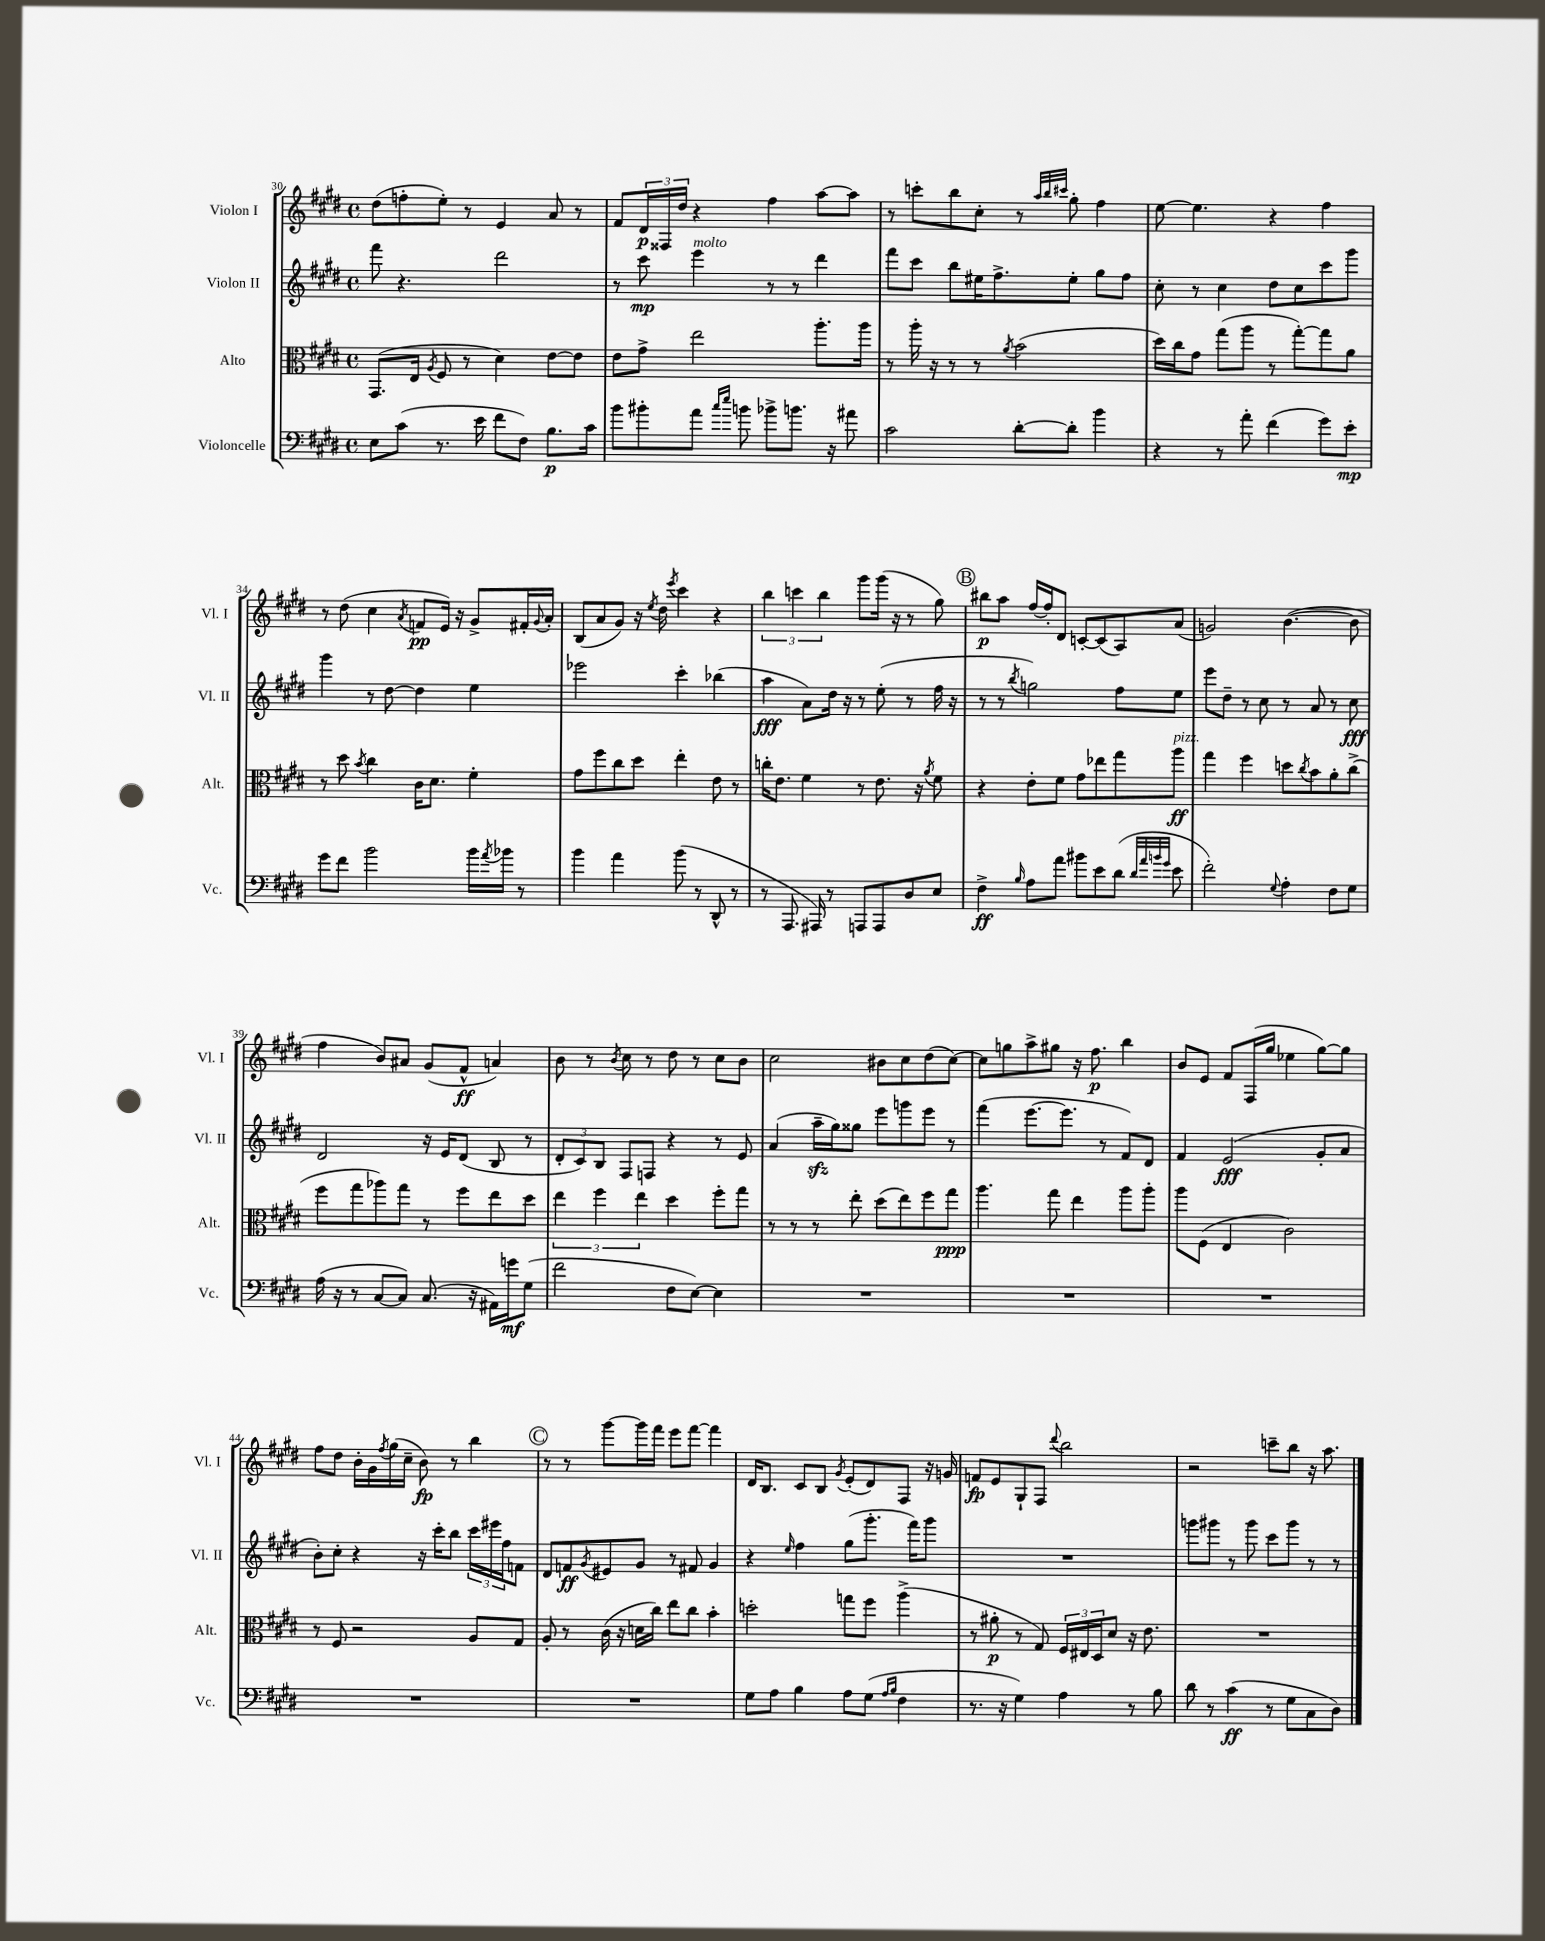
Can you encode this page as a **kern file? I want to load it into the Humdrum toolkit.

**kern	**kern	**kern	**kern
*staff4	*staff3	*staff2	*staff1
*clefF4	*clefC3	*clefG2	*clefG2
*k[f#c#g#d#]	*k[f#c#g#d#]	*k[f#c#g#d#]	*k[f#c#g#d#]
*M4/4	*M4/4	*M4/4	*M4/4
*met(c)	*met(c)	*met(c)	*met(c)
8E\L	(8.GG#/L	8fff#\	(8dd#\L
(8c#\J	.	4.r	8ff'\
.	16E/Jk	.	.
.	8qA/	.	.
8.r	8F#/	.	8ee'\J)
.	8r	.	8r
16e\	.	.	.
8f#\L	4d#\)	2ddd#\	4e/
8F#\J)	.	.	.
8.B\L	[8e\L	.	8a/
.	8e\]J	.	8r
16c#\Jk	.	.	.
=	=	=	=
8b\L	8e\L	8r	8f#/L
8b#'\	8g#^\J	8ccc#\	24d#/L
.	.	.	24F##/
.	.	.	24dd#/JJ
8a\J	2ee\	4eee\	4r
16qqcc#/LL	.	.	.
16qqee/JJ	.	.	.
8b\	.	.	.
8b-^\L	.	8r	4ff#\
8.b\J	.	8r	.
.	8.aa'\L	4ddd#\	[8aa\L
16r	.	.	.
8a#\	.	.	8aa\]J
.	16aa\Jk	.	.
=	=	=	=
2c#\	8r	8fff#\L	8r
.	16aa'\	8ccc#\J	8ccc'\L
.	16r	.	.
.	8r	8bb\L	8bb\
.	8r	16ee#\K	8cc#'\J
.	.	8.ff#^\	.
.	8qa/	.	.
[8d#'\L	(2b\	.	8r
.	.	.	32qqaa/LLL
.	.	.	32qqbb/
.	.	.	32qqccc#/JJJ
8d#'\]J	.	8ee#'\J	8gg#'\
4b\	.	8gg#\L	4ff#\
.	.	8ff#\J	.
=	=	=	=
4r	16dd#\LL)	8cc#'\	[8ee\
.	16cc#\J	.	.
.	8g#\J	8r	4.ee\]
8r	(8gg#\L	4cc#\	.
8a'\	8aa\J	.	.
(4f#\	8r	8dd#\L	4r
.	[8gg#'\L)	8cc#\	.
8g#\L)	8gg#\]	8ccc#\	4ff#\
8e'\J	8a\J	8ggg#\J	.
=	=	=	=
8g#\L	8r	4ggg#\	8r
8f#\J	8dd#\	.	(8dd#\
.	8qb/	.	.
2b\	4cc#\	8r	4cc#\
.	.	[8dd#\	.
.	.	.	8qa/
.	16c#\LK	4dd#\]	8f/L
.	8.d#\J	.	.
.	.	.	16e/Jk)
.	.	.	16r
16b\LL	4f#'\	4ee\	8g#^/L
8qa/	.	.	.
16b-\JJ	.	.	.
8r	.	.	16f#'/L
.	.	.	8qqg#/
.	.	.	16a'/JJ
=	=	=	=
4b\	8g#\L	2eee-\	(8B/L
.	8ff#\	.	8a/
4a\	8cc#\	.	8g#/J)
.	8dd#\J	.	16r
.	.	.	8qee/
.	.	.	16dd#\
.	.	.	8qeee/
(8b\	4ee'\	4ccc#'\	4ccc#\
8r	.	.	.
8DD#^^/	8e\	(4bb-\	4r
8r	8r	.	.
=	=	=	=
8r	16cc'\LK	4aa\	6bb\
.	8.e\J	.	.
8.AAA/	.	.	.
.	.	.	6ccc\
.	4f#\	8a\L)	.
16AAA#/)	.	.	.
.	.	.	6bb\
8r	.	16dd#\Jk	.
.	.	16r	.
8AAA/L	8r	8r	8ggg#\L
8AAA/	8.e\	(8ee'\	(16ggg#\Jk
.	.	.	16r
8D#/	.	8r	8r
.	16r	.	.
.	8qa/	.	.
8E/J	8f#\	16ff#\	8gg#\)
.	.	16r	.
=	=	=	=
4F#^\	4r	8r	8bb#\L
.	.	8r	8aa\J
16qqB/	.	8qbb/	.
8A\L	8e'\L	2gg\)	[16ff#/LL
.	.	.	16ff#'/]J
8a\J	8f#\J	.	8d#/J
8b#\L	8g#\L	.	[8c'/L
8e\	8ee-\	.	(8c/]
(8d#\J	8gg#\	8ff#\L	8A/)
32qqd#/LLL	.	.	.
32qqa/	.	.	.
32qqb/	.	.	.
32qqg#/JJJ	.	.	.
8e\	8aa\J	8ee\J	(8a/J
=	=	=	=
2f#'\)	4gg#\	8eee\L	2g/)
.	.	8dd#~\J	.
.	4ff#\	8r	.
.	.	8cc#\	.
8qqG#/	.	.	.
4A'\	8dd\L	8r	([4.b\
.	8qcc#/	.	.
.	8b\	8a/	.
8F#\L	8a'\	8r	.
8G#\J	(8cc#^\J	8cc#\	8b\]
=	=	=	=
(16A\	8ff#\L	2d#/	4ff#\
16r	.	.	.
8r	8gg#\	.	.
[8C#/L	8aa-\)	.	8b/L)
8C#/]J)	8gg#\J	.	8a#/J
(8.C#/	8r	16r	(8g#/L
.	.	16e/LK	.
.	8ff#\L	(8d#/J	8f#^^/J
16r	.	.	.
16AA#\LL)	8ee\	8B/	4a/)
16g\J	.	.	.
(8G#\J	8dd#\J	8r	.
=	=	=	=
2f#\	6ee\	12d#'/L	8b\
.	.	12c#/)	.
.	.	.	8r
.	6ff#\	12B/J	.
.	.	.	8qb/
.	.	8F#/L	8cc#\
.	6ee\	.	.
.	.	8F/J	8r
8F#\L	4dd#\	4r	8dd#\
[8E\J)	.	.	8r
4E\]	8ff#'\L	8r	8cc#\L
.	8gg#\J	8e/	8b\J
=	=	=	=
1r	8r	(4a/	2cc#\
.	8r	.	.
.	8r	16aa~\LL	.
.	.	16gg#\J)	.
.	8ee'\	8gg##\J	.
.	(8dd#\L	8eee\L	8b#\L
.	8ee\)	8ggg\	8cc#\
.	8ff#\	8eee\J	(8dd#\
.	8gg#\J	8r	[8cc#\J)
=	=	=	=
1r	4.aa\	(4fff#\	8cc#\]L
.	.	.	8gg\
.	.	[8.eee\L	8aa^\
.	8gg#\	.	8gg#\J
.	.	8.eee\]J	.
.	4ee\	.	16r
.	.	.	8.ff#\
.	.	8r	.
.	8aa\L	8f#/L)	4bb\
.	8aa'\J	8d#/J	.
=	=	=	=
1r	8aa\L	4f#/	8b/L
.	(8F#\J	.	8e/J
.	4E/	(2e/	8f#/L
.	.	.	(16F#/L
.	.	.	16gg#/JJ
.	2c#\)	.	4ee-\
.	.	8g#'/L	[8gg#\L)
.	.	8a/J	8gg#\]J
=	=	=	=
1r	8r	8b'\L)	8ff#\L
.	8F#/	8cc#'\J	8dd#\J
.	2r	4r	16b'\LL
.	.	.	16g#\
.	.	.	8qff#/
.	.	.	(16gg#\
.	.	.	16cc#~\JJ
.	.	16r	8b\)
.	.	16ccc#'\LK	.
.	.	8bb\J	8r
.	8A/L	24ccc#\LL	4bb\
.	.	24eee#\	.
.	.	24ff#\J	.
.	8G#/J	8f\J	.
=	=	=	=
1r	8A'/	8d#/L	8r
.	8r	8f/	8r
.	.	8qg#/	.
.	(16c#\	8e#/	[8ggg#\L
.	16r	.	.
.	16d\LL	8g#/J	16ggg#\]L
.	16cc#\JJ)	.	16fff#\JJ
.	8ee\L	8r	8eee\L
.	8cc#\J	8f#/	[8fff#\J
.	4b'\	4g#/	4fff#\]
=	=	=	=
8G#\L	2dd'\	4r	16d#/LK
.	.	.	8.B/J
8A\J	.	.	.
.	.	16qqee/	.
4B\	.	4ff#\	8c#/L
.	.	.	8B/J
.	.	.	8qg#/
8A\L	8gg\L	(8gg#\L	(8e'/L
(8G#\J	8ff#\J	8.ggg#'\J	8d#/)
16qqA/LL	.	.	.
16qqB/JJ	.	.	.
4F#\	(4aa^\	.	8F#/J
.	.	16fff#\LK)	.
.	.	8ggg#\J	16r
.	.	.	16g/
=	=	=	=
8.r	8r	1r	8f/L
.	8a#'\	.	8e/
16r	.	.	.
4G#\)	8r	.	8G#`/
.	8G#/)	.	8F#/J
.	.	.	8qqddd#/
4A\	24F#/LL	.	2bb\
.	24E#/	.	.
.	24D#/J	.	.
.	8d#/J	.	.
8r	16r	.	.
.	8.e\	.	.
8B\	.	.	.
=	=	=	=
8d#\	1r	8ggg\L	2r
8r	.	8ggg#\J	.
(4c#\	.	8r	.
.	.	8ggg#\	.
8r	.	8ccc#\L	8ccc~\L
8G#\L	.	8ggg#\J	8bb\J
8C#\	.	8r	16r
.	.	.	8.aa\
8D#\J)	.	8r	.
==	==	==	==
*-	*-	*-	*-
